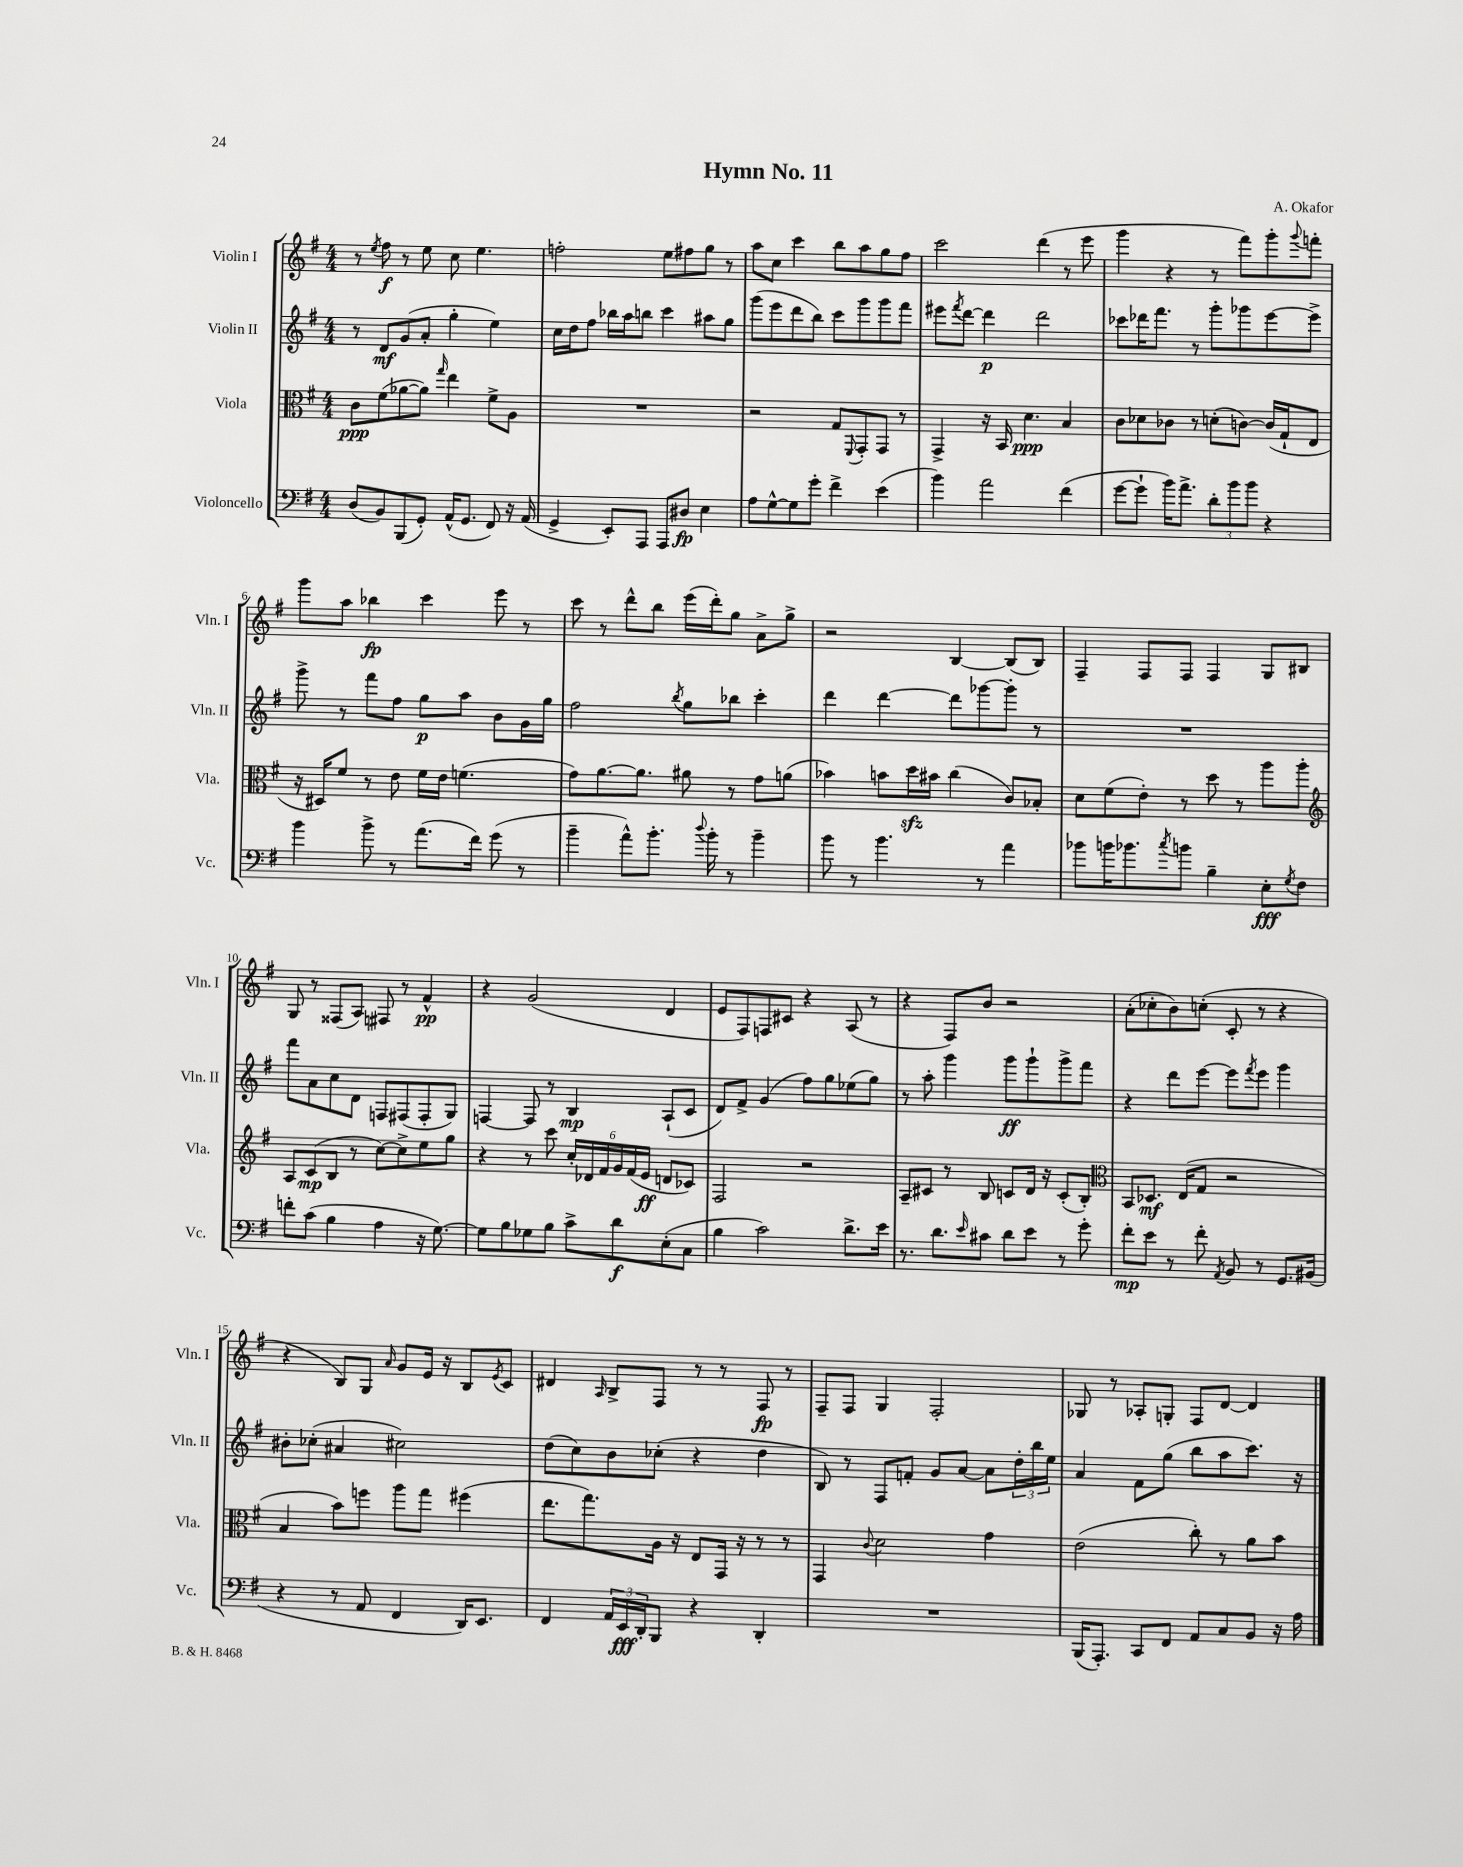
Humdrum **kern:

**kern	**dynam	**kern	**dynam	**kern	**dynam	**kern	**dynam
*part4	*part4	*part3	*part3	*part2	*part2	*part1	*part1
*staff4	*staff4	*staff3	*staff3	*staff2	*staff2	*staff1	*staff1
*I"Violoncello	*	*I"Viola	*	*I"Violin II	*	*I"Violin I	*
*I'Vc.	*	*I'Vla.	*	*I'Vln. II	*	*I'Vln. I	*
*clefF4	*	*clefC3	*	*clefG2	*	*clefG2	*
*k[f#]	*	*k[f#]	*	*k[f#]	*	*k[f#]	*
*M4/4	*	*M4/4	*	*M4/4	*	*M4/4	*
=1	=1	=1	=1	=1	=1	=1	=1
(8D/L	.	8c\L	ppp	8r	.	8r	.
.	.	.	.	.	.	8qee/	.
8BB/)	.	(8f#\	.	8d/L	mf	8ff#\	f
(8BBB/	.	[8a-X\	.	(8g/	.	8r	.
8GG'/J)	.	8a-\J])	.	8a'/J	.	8ee\	.
.	.	16qqgg/	.	.	.	.	.
(16AA^^/KL	.	4ee\	.	4gg'\	.	8cc\	.
8.GG/J	.	.	.	.	.	.	.
.	.	.	.	.	.	4.ee\	.
8FF#/)	.	8f#^\L	.	4ee\)	.	.	.
16r	.	8A\J	.	.	.	.	.
(16AA/	.	.	.	.	.	.	.
=2	=2	=2	=2	=2	=2	=2	=2
4GG^/	.	1r	.	16cc\LL	.	2ffn'\	.
.	.	.	.	16dd\J	.	.	.
.	.	.	.	8ff#\J	.	.	.
8EE'/L)	.	.	.	16bb-X\LL	.	.	.
.	.	.	.	16aa\J	.	.	.
8AAA/J	.	.	.	8bbn\J	.	.	.
8AAA/L	.	.	.	4ccc\	.	8ee\L	.
8D#X/J	fp	.	.	.	.	8ff#X\	.
4E\	.	.	.	8aa#X\L	.	8gg\J	.
.	.	.	.	8gg\J	.	8r	.
=3	=3	=3	=3	=3	=3	=3	=3
8A\L	.	2r	.	(8ggg\L	.	8aa\L	.
[8G^^\	.	.	.	8eee\	.	8cc\J	.
8G\]	.	.	.	8ddd\	.	4ccc\	.
8g'\J	.	.	.	8bb\J)	.	.	.
4f#^\	.	8G/L	.	8ccc\L	.	8bb\L	.
.	.	8qqFF#/	.	.	.	.	.
.	.	8GG'/	.	8ggg\	.	8aa\	.
(4e\	.	8GG/J	.	8ggg\	.	8gg\	.
.	.	8r	.	8fff#\J	.	8ff#\J	.
=4	=4	=4	=4	=4	=4	=4	=4
4b\)	.	4GG^/	.	8eee#X\L	.	2ccc\	.
.	.	.	.	8qfff#/	.	.	.
.	.	.	.	[8ddd\J	.	.	.
2a\	.	16r	.	4ddd\]	p	.	.
.	.	16BB/	.	.	.	.	.
.	.	4.d\	ppp	.	.	.	.
.	.	.	.	2ddd\	.	(4ddd\	.
(4f#\	.	4B/	.	.	.	8r	.
.	.	.	.	.	.	8eee\	.
=5	=5	=5	=5	=5	=5	=5	=5
[8g\L	.	8c\L	.	8ccc-X\L	.	4ggg\	.
8g`\J]	.	8d-X\	.	16ddd-X\K	.	.	.
.	.	.	.	8.fff#\J	.	.	.
16b\KL)	.	8c-X\J	.	.	.	4r	.
8.a^\J	.	.	.	.	.	.	.
.	.	8r	.	8r	.	.	.
12d'\L	.	(8dn'\L	.	8ggg'\L	.	8r	.
12b\	.	.	.	.	.	.	.
.	.	[8cn\J)	.	8ggg-X\	.	8fff#\L)	.
12b\J	.	.	.	.	.	.	.
4r	.	(16c/LL]	.	[8eee\	.	8ggg'\	.
.	.	16G`/J	.	.	.	.	.
.	.	.	.	.	.	8qqggg/	.
.	.	8E/J	.	8eee^\J]	.	8fffn'\J	.
!!LO:LB:g=z
=6	=6	=6	=6	=6	=6	=6	=6
4b\	.	16r	.	8ggg^\	.	8ggg\L	.
.	.	16D#X/KL)	.	.	.	.	.
.	.	8f#/J	.	8r	.	8aa\J	.
8b^\	.	8r	.	8fff#\L	.	4bb-X\	fp
8r	.	8e\	.	8ff#\J	.	.	.
(8.a\L	.	16f#\LL	.	8gg\L	p	4ccc\	.
.	.	16e\JJ	.	.	.	.	.
.	.	(4.fn\	.	8aa\J	.	.	.
16f#\Jk)	.	.	.	.	.	.	.
(8g\	.	.	.	8b\L	.	8eee\	.
8r	.	.	.	16g\L	.	8r	.
.	.	.	.	16gg\JJ	.	.	.
=7	=7	=7	=7	=7	=7	=7	=7
4b~\	.	8g\L)	.	2ff#\	.	8ccc\	.
.	.	[8.a\	.	.	.	8r	.
8a^^\L)	.	.	.	.	.	8ddd^^\L	.
.	.	8.a\J]	.	.	.	.	.
8.b'\J	.	.	.	.	.	8bb\J	.
.	.	.	.	8qbb/	.	.	.
.	.	8a#X\	.	8gg\L	.	(16eee\LL	.
8qqdd/	.	.	.	.	.	.	.
16b'\	.	.	.	.	.	16ddd'\J)	.
8r	.	8r	.	8bb-X\J	.	8gg\J	.
4b~\	.	8g\L	.	4ccc'\	.	8a^\L	.
.	.	(8an\J	.	.	.	8gg^\J	.
=8	=8	=8	=8	=8	=8	=8	=8
8b\	.	4b-X\)	.	4ddd\	.	2r	.
8r	.	.	.	.	.	.	.
4.b\	.	8bn\L	.	[4ddd\	.	.	.
.	.	16ddzz\L	.	.	.	.	.
.	.	16b#X\JJ	.	.	.	.	.
.	.	(4cc\	.	8ddd\L]	.	[4B/	.
8r	.	.	.	[8ggg-X\	.	.	.
4a\	.	8c/L)	.	8ggg-'\J]	.	(8B/L]	.
.	.	8B-X'/J	.	8r	.	8B/J)	.
=9	=9	=9	=9	=9	=9	=9	=9
8b-X\L	.	8d\L	.	1r	.	4F#~/	.
16bn\K	.	(8f#\	.	.	.	.	.
8.b-X\	.	.	.	.	.	.	.
.	.	8e'\J)	.	.	.	8F#/L	.
8qcc/	.	.	.	.	.	.	.
8bn\J	.	8r	.	.	.	8F#/J	.
4B~\	.	8dd\	.	.	.	4F#/	.
.	.	8r	.	.	.	.	.
8E'\L	fff	8aa\L	.	.	.	8G/L	.
8qG/	.	.	.	.	.	.	.
8F#\J	.	8aa'\J	.	.	.	8B#X/J	.
!!LO:LB:g=z
=10	=10	=10	=10	=10	=10	=10	=10
*	*	*clefG2	*	*	*	*	*
8fn'\L	.	8A/L	.	8fff#\L	.	8G/	.
(8c\J	.	(8c/	mp	8a\	.	8r	.
4B\	.	8B/J	.	8cc\	.	(8F##X/L	.
.	.	8r	.	8d\J	.	8A/J)	.
4A\	.	[8cc\L)	.	8Fn/L	.	8F#X/	.
.	.	8cc^\]	.	(8F#X/	.	8r	.
16r	.	8ee\	.	8F#'/	.	4f#^^/	pp
[8.G\)	.	.	.	.	.	.	.
.	.	8gg\J	.	8G/J)	.	.	.
=11	=11	=11	=11	=11	=11	=11	=11
8G\L]	.	4r	.	[4Fn/	.	4r	.
8B\	.	.	.	.	.	.	.
8G-X\	.	8r	.	8F/]	.	(2g/	.
8B\J	.	8ccc\	.	8r	.	.	.
8c^\L	.	24cc'/LL	.	4B/	mp	.	.
.	.	24d-X/	.	.	.	.	.
.	.	24f#/	.	.	.	.	.
8d\	f	24g/	.	.	.	.	.
.	.	(24f#/	.	.	.	.	.
.	.	24e/JJ	ff	.	.	.	.
(8E'\	.	8dn/L	.	(8A`/L	.	4d/	.
8C\J	.	8c-X/J)	.	8c/J	.	.	.
=12	=12	=12	=12	=12	=12	=12	=12
4B\	.	2F#/	.	8d/L)	.	8e/L	.
.	.	.	.	8f#^/J	.	8F#/)	.
2c\)	.	.	.	(4g/	.	8Fn/	.
.	.	.	.	.	.	8c#X/J	.
.	.	2r	.	8ff#\L)	.	4r	.
.	.	.	.	8gg\	.	.	.
8.d^\L	.	.	.	(8ee-X\	.	(8A/	.
.	.	.	.	8gg\J)	.	8r	.
16e\Jk	.	.	.	.	.	.	.
=13	=13	=13	=13	=13	=13	=13	=13
8.r	.	8A~/L	.	8r	.	4r	.
.	.	8c#X/J	.	8aa'\	.	.	.
8.d\L	.	.	.	.	.	.	.
.	.	8r	.	4ggg\	.	8F#/L)	.
16qqe/	.	.	.	.	.	.	.
8c#X\J	.	8B/	.	.	.	8b/J	.
8d\L	.	8cn/L	.	8ggg\L	ff	2r	.
8e\J	.	16d/Jk	.	8ggg`\	.	.	.
.	.	16r	.	.	.	.	.
8r	.	(8c'/L	.	8ggg^\	.	.	.
8g'\	.	8B'/J)	.	8fff#\J	.	.	.
=14	=14	=14	=14	=14	=14	=14	=14
*	*	*clefC3	*	*	*	*	*
8f#'\L	mp	8BB/L	.	4r	.	(8a'\L	.
8e\J	.	8.D-X/J	mf	.	.	8cc-X'\	.
8r	.	.	.	8ddd\L	.	8b\)	.
.	.	(16E/KL	.	.	.	.	.
8f#'\	.	8G/J	.	[8eee\J	.	(8ccn'\J	.
8qAA/	.	.	.	.	.	.	.
8BB/	.	2r	.	8eee\L]	.	8c'/	.
.	.	.	.	8qfff#/	.	.	.
8r	.	.	.	8eee\J	.	8r	.
8.GG/L	.	.	.	4ggg\	.	4r	.
(16BB#X/Jk	.	.	.	.	.	.	.
!!LO:LB:g=z
=15	=15	=15	=15	=15	=15	=15	=15
4r	.	4B/	.	8b#X'\L	.	4r	.
.	.	.	.	(8cc-X'\J	.	.	.
8r	.	8b\L)	.	4a#X/	.	8B/L)	.
8AA/	.	8ffn\J	.	.	.	8G/J	.
.	.	.	.	.	.	16qqa/	.
4FF#/	.	8aa\L	.	2cc#X\)	.	8g/L	.
.	.	8gg\J	.	.	.	16e/Jk	.
.	.	.	.	.	.	16r	.
16DD/KL)	.	(4ff#X\	.	.	.	8B/L	.
8.EE/J	.	.	.	.	.	.	.
.	.	.	.	.	.	8qe/	.
.	.	.	.	.	.	8c/J	.
=16	=16	=16	=16	=16	=16	=16	=16
4FF#/	.	8.ee\L	.	(8dd\L	.	4d#X/	.
.	.	.	.	8cc\)	.	.	.
.	.	8.gg\)	.	.	.	.	.
.	.	.	.	.	.	16qqA/	.
24AA/LL	.	.	.	8b\	.	8B^/L	.
24EE/	fff	.	.	.	.	.	.
24DD'/J	.	.	.	.	.	.	.
8BBB/J	.	16A\Jk	.	(8cc-X'\J	.	8F#/J	.
.	.	16r	.	.	.	.	.
4r	.	8E/L	.	4r	.	8r	.
.	.	16GG/Jk	.	.	.	8r	.
.	.	16r	.	.	.	.	.
4DD'/	.	8r	.	4dd\	.	8F#/	fp
.	.	8r	.	.	.	8r	.
=17	=17	=17	=17	=17	=17	=17	=17
1r	.	4GG/	.	8B/)	.	8F#~/L	.
.	.	.	.	8r	.	8F#/J	.
.	.	8qqc/	.	.	.	.	.
.	.	2d\	.	8F#/L	.	4G/	.
.	.	.	.	8fn'/J	.	.	.
.	.	.	.	8g/L	.	2F#'/	.
.	.	.	.	[8a/J	.	.	.
.	.	4g\	.	8a\L]	.	.	.
.	.	.	.	24dd'\L	.	.	.
.	.	.	.	24bb\	.	.	.
.	.	.	.	24ee\JJ	.	.	.
=18	=18	=18	=18	=18	=18	=18	=18
(16BBB/KL	.	(2e\	.	4a/	.	8G-X/	.
8.AAA'/J)	.	.	.	.	.	.	.
.	.	.	.	.	.	8r	.
8CC/L	.	.	.	8f#\L	.	8A-X'/L	.
8FF#/J	.	.	.	(8gg\J	.	8Gn'/J	.
8AA/L	.	8cc'\)	.	8bb\L	.	8F#/L	.
8C/	.	8r	.	8aa\	.	[8d/J	.
8BB/J	.	8a\L	.	8.ccc\J)	.	4d/]	.
16r	.	8b\J	.	.	.	.	.
16A\	.	.	.	16r	.	.	.
==	==	==	==	==	==	==	==
*-	*-	*-	*-	*-	*-	*-	*-
